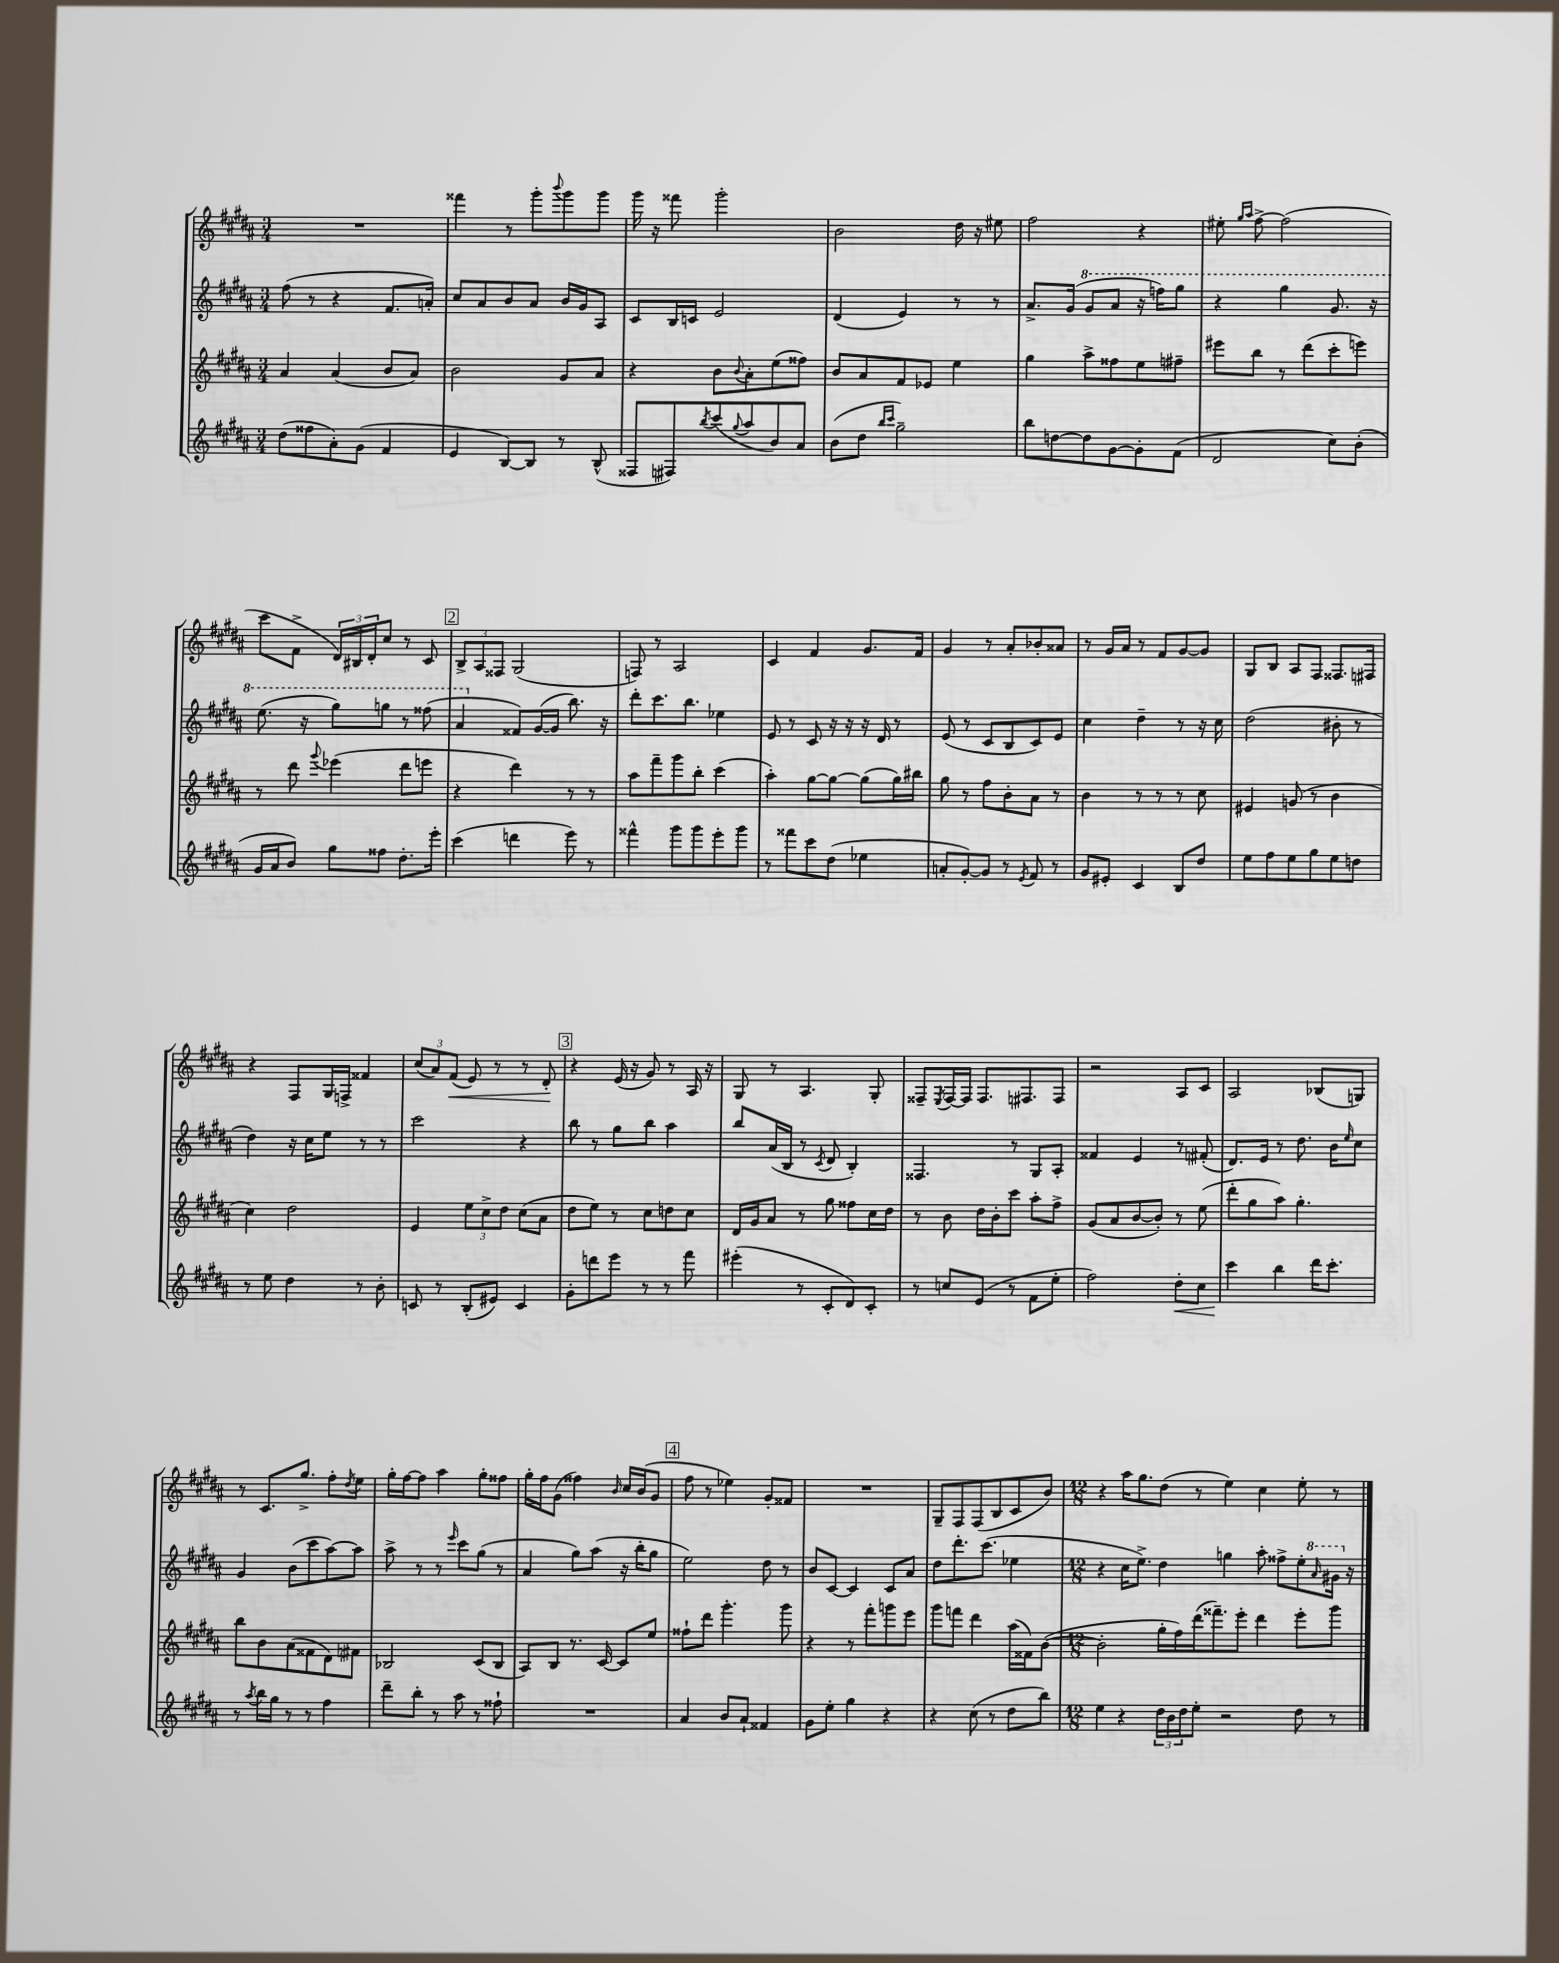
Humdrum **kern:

**kern	**kern	**kern	**kern
*staff4	*staff3	*staff2	*staff1
*clefG2	*clefG2	*clefG2	*clefG2
*k[f#c#g#d#a#]	*k[f#c#g#d#a#]	*k[f#c#g#d#a#]	*k[f#c#g#d#a#]
*M3/4	*M3/4	*M3/4	*M3/4
(8dd#	4a#	(8ff#	2.r
8ff##	.	8r	.
8a#')	(4a#	4r	.
(8g#	.	.	.
4f#	8b	8.f#	.
.	8a#)	.	.
.	.	16a')	.
=	=	=	=
4e	2b	8cc#	4fff##
.	.	8a#	.
[8B)	.	8b	8r
8B]	.	8a#	8ggg#'
.	.	.	8qqbbb
8r	8g#	16b	8ggg#
.	.	16g#	.
(8B^^	8a#	8A#	8ggg#
=	=	=	=
8F##	4r	8c#	16ggg#
.	.	.	16r
8F#)	.	16B	8fff##
.	.	16c	.
8qbb	.	.	.
(8ccc#	8b	2e	2ggg#'
8qqgg#	8qqb	.	.
8aa#	8a#'	.	.
8b)	(8ee	.	.
8a#	8ff##)	.	.
=	=	=	=
(8b	8b	(4d#	2b
8dd#	8a#	.	.
16qqbb	.	.	.
16qqccc#	.	.	.
2gg#~)	8f#	4e)	.
.	8e-	.	.
.	4ee	8r	16dd#
.	.	.	16r
.	.	8r	8ee#
=	=	=	=
8bb	4gg#	8.a#^	2ff#
[8dd	.	.	.
.	.	(16g#	.
8dd]	8aa#^	8gg#	.
[8g#	8ff##	8aa#	.
8g#']	8ee	16r	4r
.	.	16fff)	.
(8f#	8ff#~	8ggg#	.
=	=	=	=
2d#	8eee#	4r	8ee#'
.	.	.	16qqgg#
.	.	.	16qqaa#
.	8bb	.	[8ff#^
.	8r	4ggg#	(2ff#]
.	(8ddd#	.	.
8cc#)	8ccc#'	8.gg#	.
(8b'	8eee)	.	.
.	.	16r	.
=	=	=	=
16g#	8r	(8.eee	8ccc#
16a#	.	.	.
8b)	8ddd#	.	8f#^
.	.	16r	.
.	8qqggg#	.	.
8gg#	(4eee-	8ggg#)	24d#)
.	.	.	24B#
.	.	.	24d#'
8ff##	.	8ggg	8cc#
8.dd#'	8ddd#	8r	8r
.	8eee	(8fff##	8c#
16eee'	.	.	.
=	=	=	=
(4ccc#	4r	4aa#	12B^
.	.	.	12A#
.	.	.	12F##
4ddd	4ddd#)	8f##)	(2G#
.	.	([16g#	.
.	.	16g#]	.
8eee)	8r	8.bb)	.
8r	8r	.	.
.	.	16r	.
=	=	=	=
4fff##^^	8aa#	8ddd#'	8F)
.	8fff#~	8.ccc#	8r
8ggg#	8ggg#	.	2A#
.	.	8.bb	.
8ggg#	8bb'	.	.
8eee'	(4ccc#	4ee-	.
8ggg#	.	.	.
=	=	=	=
8r	4aa#')	8e	4c#
8fff##	.	8r	.
8ccc#	[8gg#	8c#	4f#
(8dd#	8gg#_	16r	.
.	.	16r	.
4ee-	(8gg#]	16r	8.g#
.	.	16d#	.
.	16gg#)	8r	.
.	16bb#	.	16f#
=	=	=	=
8a'	8gg#	(8e	4g#
[8g#')	8r	8r	.
8g#]	8ff#	8c#	8r
8r	8b'	8B	8a#'
8qe	.	.	.
8f#	8a#	8c#)	8b-'
8r	8r	8e	8a##
=	=	=	=
8g#	4b	4cc#	8r
8e#'	.	.	16g#
.	.	.	16a#
4c#	8r	4dd#~	8r
.	8r	.	8f#
8B	8r	8r	[8g#
8dd#	8cc#	16r	8g#]
.	.	16cc#	.
=	=	=	=
8ee	4e#	(2dd#	8G#
8ff#	.	.	8B
8ee	(8g	.	8A#
8gg#	8r	.	8F#
8ee	4b	8b#'	8.F##
8dd	.	8r	.
.	.	.	16F#
=	=	=	=
8r	4cc#)	4dd#)	4r
8ee	.	.	.
4dd#	2dd#	16r	8F#
.	.	16cc#	.
.	.	8ee	16G#
.	.	.	16F^
8r	.	8r	4f##
8b'	.	8r	.
=	=	=	=
8c	4e	2ccc#	(12cc#
.	.	.	12a#)
8r	.	.	.
.	.	.	(12f#
(8B'	12ee	.	8e)
.	12cc#^	.	.
8e#)	.	.	8r
.	12dd#	.	.
4c	(8cc#	4r	8r
.	8a#	.	8d#'
=	=	=	=
8g#'	8dd#	8bb	4r
8ddd	8ee)	8r	.
8eee	8r	8gg#	(16e
.	.	.	16r
8r	8cc#	8bb	8g#)
8r	8dd	4aa#	8r
8fff#	8cc#	.	16A#
.	.	.	16r
=	=	=	=
(4eee#'	16d#	8bb	8G#
.	16g#	.	.
.	8a#	(16a#	8r
.	.	16B	.
8r	8r	8r	4.A#
.	.	8qc#	.
8c#'	8gg#	8d#	.
8d#)	8ff##	4B')	.
8c#'	16cc#	.	8G#'
.	16dd#	.	.
=	=	=	=
8r	8r	4.F##	8F##~
.	.	.	8qE
8cc	8b	.	[16F##
.	.	.	16F##]
(8e	16dd#	.	8.F##
.	16b'	.	.
8r	8ccc#	8r	.
.	.	.	8.F#
8f#	8aa#'	8G#	.
8ee'	8ff#^	8A#'	8F#
=	=	=	=
2ff#)	(8g#	4f##	2r
.	8a#	.	.
.	[8b	4e	.
.	8b'])	.	.
8dd#'	8r	8r	8A#
8cc#	(8ee	(8f#'	8c#
=	=	=	=
4ccc#	8ddd#'	8.d#)	2A#
.	8gg#	.	.
.	.	16e	.
4bb	8aa#)	8r	.
.	4.gg#'	8.dd#	.
16ddd#	.	.	(8B-
8.ccc#'	.	16b	.
.	.	16qqee	.
.	.	8cc#	8G)
=	=	=	=
8r	8bb	4g#	8r
8qaa#	.	.	.
16bb	8b	.	8.c#
16gg#	.	.	.
8r	(8a#	(8b	.
.	.	.	8.gg#^
8r	8f##	8ccc#	.
4ff#	8d#)	[8aa#)	8ff#'
.	.	.	8qdd#
.	8f#	8aa#]	8ee
=	=	=	=
8ddd#~	2B-	8aa#^	16gg#'
.	.	.	[16ff#
8bb'	.	8r	8ff#]
8r	.	8r	4aa#
.	.	16qqeee	.
8aa#	.	8ccc#	.
8r	(8c#	(8gg#	8gg#'
8ff##`	8B-	8r	8ff##
=	=	=	=
2.r	8A#)	4a#	16gg#'
.	.	.	16ff#
.	8B	.	(8g#
.	8.r	8gg#)	4ff##)
.	.	(8aa#	.
.	[16c#	.	.
.	.	.	16qqb
.	8c#]	16r	16cc#
.	.	16bb'	(16b
.	8ee	8gg#	8g#
=	=	=	=
4a#	8ff##`	2ee)	8ff#
.	8ddd#	.	8r
8b	4.ggg#'	.	4ee-)
8a#`	.	.	.
4f##	.	8dd#	8g#'
.	8ggg#	8r	8f##
=	=	=	=
8g#	4r	8b	2.r
8ee'	.	[8c#	.
4gg#	8r	4c#]	.
.	8fff#'	.	.
4r	8ggg	8c#	.
.	8eee	8a#	.
=	=	=	=
4r	8ggg#	8dd#	8G#~
.	8fff	8.ddd#'	8F#
(8cc#	4ddd#	.	(8F#
.	.	(8.ccc#	.
8r	.	.	8B
8dd#	(16aa#	4ee-	8c#
.	16f##)	.	.
8bb)	([8b	.	8b)
=	=	=	=
*M12/8	*M12/8	*M12/8	*M12/8
4ee	2b']	4r	4r
4r	.	16cc#	16aa#
.	.	8.ee^)	8.gg#
24dd#	16gg#'	4dd#	(8dd#
24b	.	.	.
.	16ff#)	.	.
24dd#	.	.	.
8ee'	(16ddd#	.	8r
.	8.fff##~)	.	.
2r	.	4gg	4ee)
.	8eee'	.	.
.	4ddd#	8aa#'	4cc#
.	.	8ff##^	.
8dd#	8eee'	8ee'	8ee'
.	.	16qqaa#	.
8r	8ggg#	16gg#	8r
.	.	16r	.
==	==	==	==
*-	*-	*-	*-
